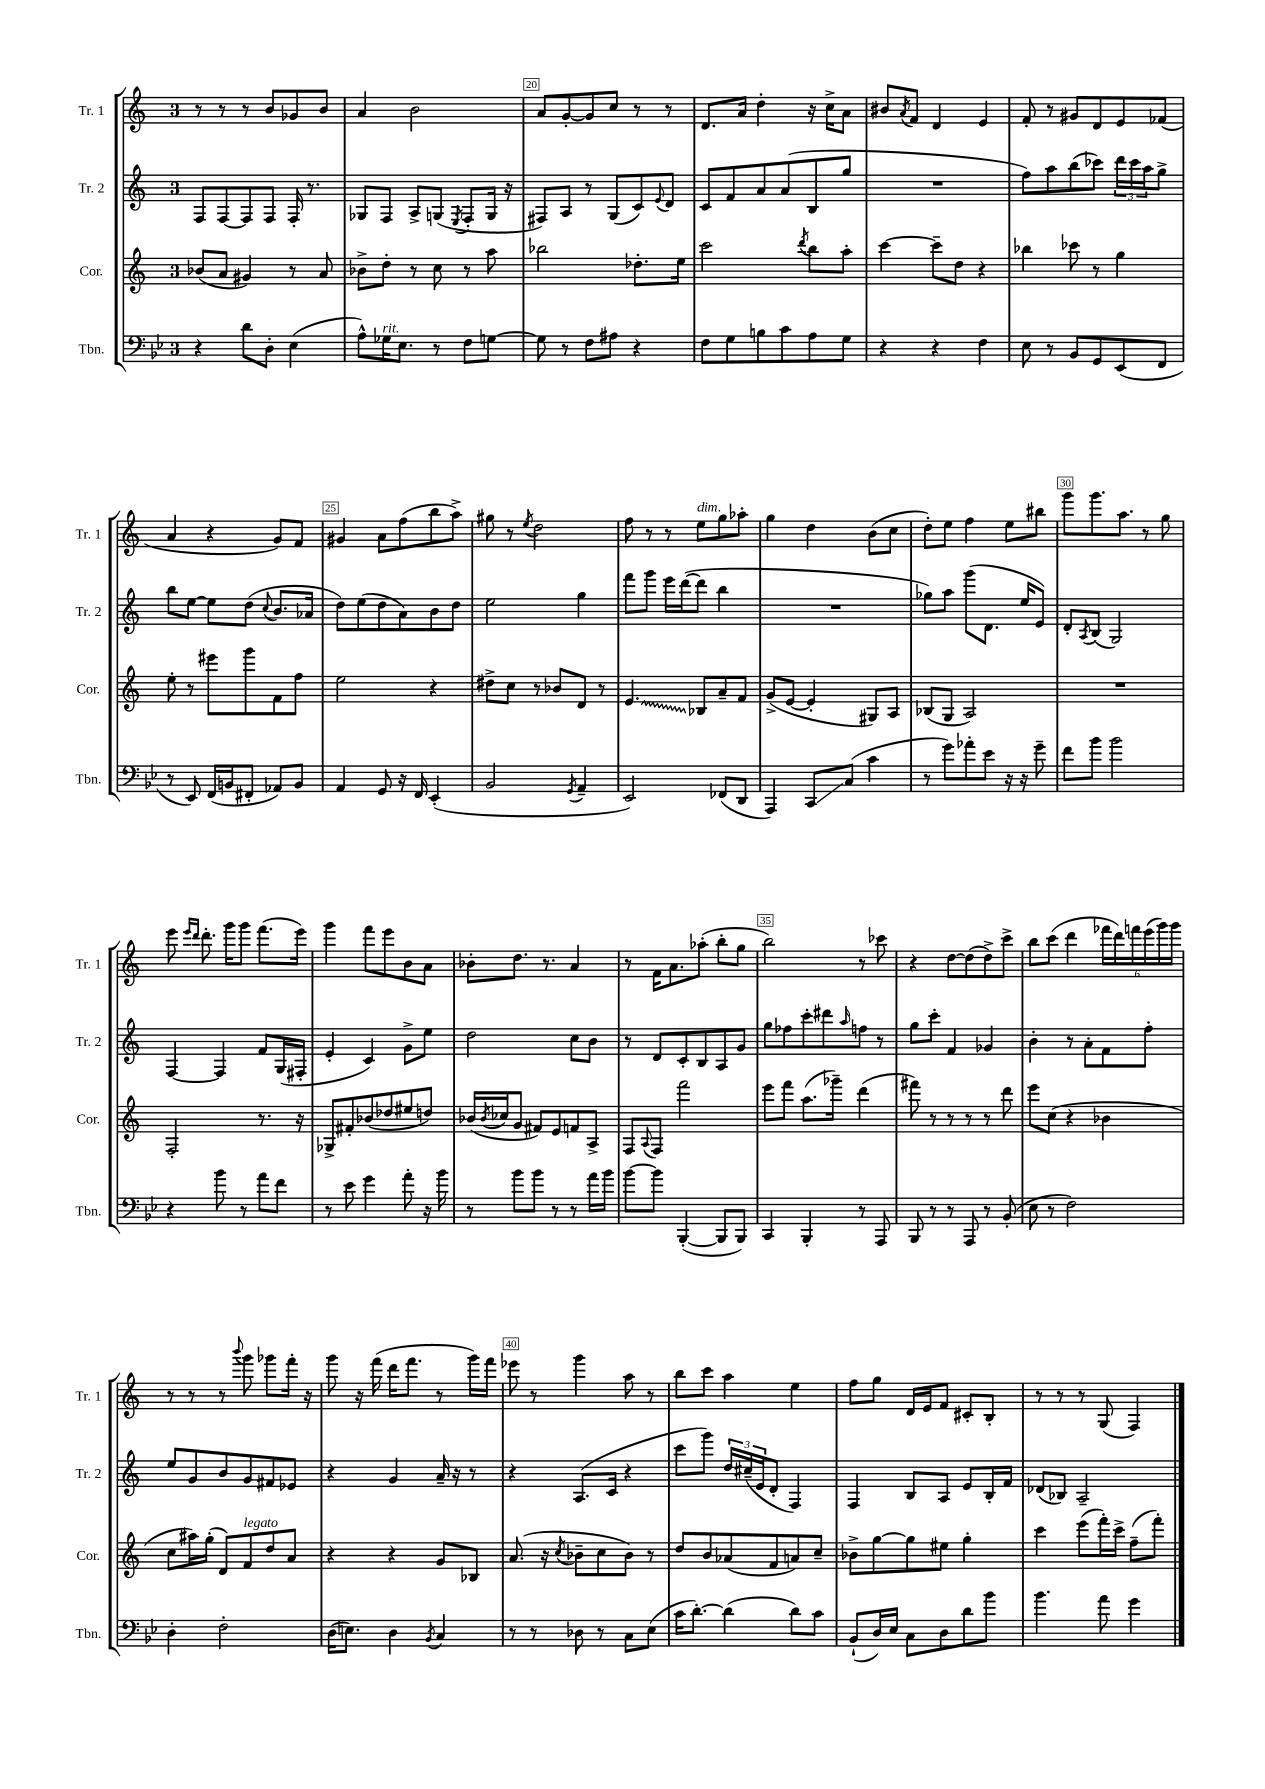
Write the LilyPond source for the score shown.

<<
\new StaffGroup <<
\new Staff = "s0" \with { instrumentName = "Tr. 1" shortInstrumentName = "Tr. 1" } {
    \clef treble \key c \major \once \override Staff.TimeSignature.style = #'single-digit \time 3/4
    r8 r8 r8 b'8 ges'8 b'8 |
    a'4 b'2 |
    a'8 g'8~-. g'8 c''8 r8 r8 |
    d'8. a'16 d''4-. r16 c''16-> a'8 |
    bis'8 \acciaccatura { a'8 } f'8 d'4 e'4 |
    f'8-. r8 gis'8 d'8 e'8 fes'8( |
    a'4 r4 g'8) f'8 |
    gis'4 a'8 f''8( b''8 a''8->) |
    gis''8 r8 \acciaccatura { e''8 } d''2 |
    f''8 r8 r8 e''8^\markup { \italic "dim." } g''8 aes''8-. |
    g''4 d''4 b'8( c''8 |
    d''8-.) e''8 f''4 e''8 bis''8 |
    g'''8 g'''8. a''8. r8 g''8 |
    e'''8 \grace { e'''16 d'''16 } d'''8.-. g'''16 g'''8 f'''8.( e'''16) |
    g'''4 f'''8 e'''8 b'8 a'8 |
    bes'8-. d''8. r8. a'4 |
    r8 f'16 a'8. aes''8-.( b''8-. g''8 |
    b''2) r8 ces'''8 |
    r4 d''8~ d''8( d''8->) c'''8-> |
    b''8 c'''8( d'''4 \tuplet 6/4 { fes'''16 d'''16) f'''16 e'''16( g'''16) g'''16 } |
    r8 r8 r8 \appoggiatura { b'''8 } g'''8 ges'''8 f'''16-. r16 |
    g'''8 r16 f'''16( d'''16 f'''8. r8 g'''16) f'''16 |
    ees'''8 r8 g'''4 a''8 r8 |
    b''8 c'''8 a''4 e''4 |
    f''8 g''8 d'16 e'16 f'8 cis'8-. b8-. |
    r8 r8 r8 g8( f4) \bar "|." |
}
\new Staff = "s1" \with { instrumentName = "Tr. 2" shortInstrumentName = "Tr. 2" } {
    \clef treble \key c \major \once \override Staff.TimeSignature.style = #'single-digit \time 3/4
    f8 f8~ f8 f8 f16-. r8. |
    ges8 f8 a8-> g8( \acciaccatura { e8 } f8-. g16 r16 |
    fis8) a8 r8 g8( c'8) \appoggiatura { e'8 } d'8 |
    c'8 f'8 a'8 a'8( b8 g''8 |
    R2. |
    f''8) a''8 b''8( ces'''8) \tuplet 3/2 { d'''16 ces'''16 a''16 } g''8-> |
    b''8 e''8~ e''8 d''8( \appoggiatura { c''8 } b'8. aes'16 |
    d''8) e''8( d''8 a'8) b'8 d''8 |
    e''2 g''4 |
    f'''8 g'''8 e'''16 d'''16~( d'''8 b''4 |
    R2. |
    ges''8) a''8 g'''8( d'8. e''16 e'8) |
    d'8-. \acciaccatura { a8 } b8( g2) |
    f4~ f4 f'8 g16( fis16-. |
    e'4-. c'4) g'8-> e''8 |
    d''2 c''8 b'8 |
    r8 d'8 c'8-. b8 a8 g'8 |
    g''8 fes''8 c'''8-. dis'''8 \grace { a''16 } f''8 r8 |
    g''8 c'''8-. f'4 ges'4 |
    b'4-. r8 a'8-. f'8 f''8-. |
    e''8 g'8 b'8 g'8 fis'8 ees'8 |
    r4 g'4 a'16-- r16 r8 |
    r4 a8.( c'16 r4 |
    c'''8 g'''8) \tuplet 3/2 { d''16 cis''16--( e'16 } d'8-. f4) |
    f4 b8 a8 e'8 b16-. f'16 |
    des'8( bes8) a2-- \bar "|." |
}
\new Staff = "s2" \with { instrumentName = "Cor." shortInstrumentName = "Cor." } {
    \clef treble \key c \major \once \override Staff.TimeSignature.style = #'single-digit \time 3/4
    bes'8( a'8 gis'4) r8 a'8 |
    bes'8-> d''8-. r8 c''8 r8 a''8 |
    bes''2 des''8.-. e''16 |
    c'''2 \acciaccatura { d'''8 } b''8 a''8-. |
    c'''4~ c'''8-- d''8 r4 |
    bes''4 ces'''8 r8 g''4 |
    e''8-. r8 eis'''8 g'''8 f'8 f''8 |
    e''2 r4 |
    dis''8-> c''8 r8 bes'8 d'8 r8 |
    \once \override Glissando.style = #'zigzag e'4.\glissando bes8 a'8-- f'8 |
    g'8->( e'8~ e'4-. gis8) a8 |
    bes8( g8 a2) |
    R2. |
    f2-. r8. r16 |
    ges8-> fis'8-. bes'8( des''8 eis''8 d''8) |
    bes'16( \acciaccatura { bes'8 } ces''16 g'8 fis'8) e'8 f'8 a8-> |
    f8 \appoggiatura { a8 } f8 f'''2 |
    e'''8 f'''8 a''8.( ges'''16--) d'''4( |
    fis'''8) r8 r8 r8 r8 d'''8 |
    e'''8 c''8( r4 bes'4 |
    c''8 ais''16) g''16-.( d'8) f'8^\markup { \italic "legato" } d''8 a'8 |
    r4 r4 g'8 bes8 |
    a'8.( r16 \acciaccatura { c''8 } bes'8-- c''8 bes'8) r8 |
    d''8 b'8 aes'8( f'8 a'8) c''8-- |
    bes'8-> g''8~ g''8 eis''8 g''4-. |
    c'''4 e'''8( f'''16-.) c'''16-> f''8--( f'''8-.) \bar "|." |
}
\new Staff = "s3" \with { instrumentName = "Tbn." shortInstrumentName = "Tbn." } {
    \clef bass \key bes \major \once \override Staff.TimeSignature.style = #'single-digit \time 3/4
    r4 d'8 d8-. ees4( |
    a8-^) ges16^\markup { \italic "rit." } ees8. r8 f8 g8~ |
    g8 r8 f8 ais8 r4 |
    f8 g8 b8 c'8 a8 g8 |
    r4 r4 f4 |
    ees8 r8 bes,8 g,8 ees,8( f,8 |
    r8 ees,8) f,16( b,16 fis,8-. aes,8) b,8 |
    a,4 g,8 r16 f,16 ees,4-.( |
    bes,2 \acciaccatura { g,8 } a,4-- |
    ees,2) fes,8( d,8 |
    a,,4) c,8\glissando c8( c'4 |
    r8 g'8) aes'8-. ees'8 r16 r16 g'8-- |
    f'8 bes'8 bes'2 |
    r4 bes'8 r8 a'8 f'8 |
    r8 ees'8 g'4 a'8-. r16 bes'16 |
    r8 bes'8 bes'8 r8 r8 a'16 bes'16 |
    bes'8~ bes'8 bes,,4~-.( bes,,8 bes,,8) |
    c,4 bes,,4-. r8 a,,8 |
    bes,,8 r8 r8 a,,8 r8 bes,8-.( |
    ees8 r8 f2) |
    d4-. f2-. |
    d16( e8.) d4 \acciaccatura { bes,8 } c4 |
    r8 r8 des8 r8 c8 ees8( |
    c'16 d'8.~-.) d'4( d'8) c'8 |
    bes,8-!( d16) ees16 c8 d8 d'8 bes'8 |
    bes'4. a'8 g'4 \bar "|." |
}
>>
>>
\layout { \context { \Score currentBarNumber = #18 \override BarNumber.break-visibility = ##(#f #t #t) barNumberVisibility = #(every-nth-bar-number-visible 5) \override BarNumber.stencil = #(make-stencil-boxer 0.1 0.3 ly:text-interface::print) } }
